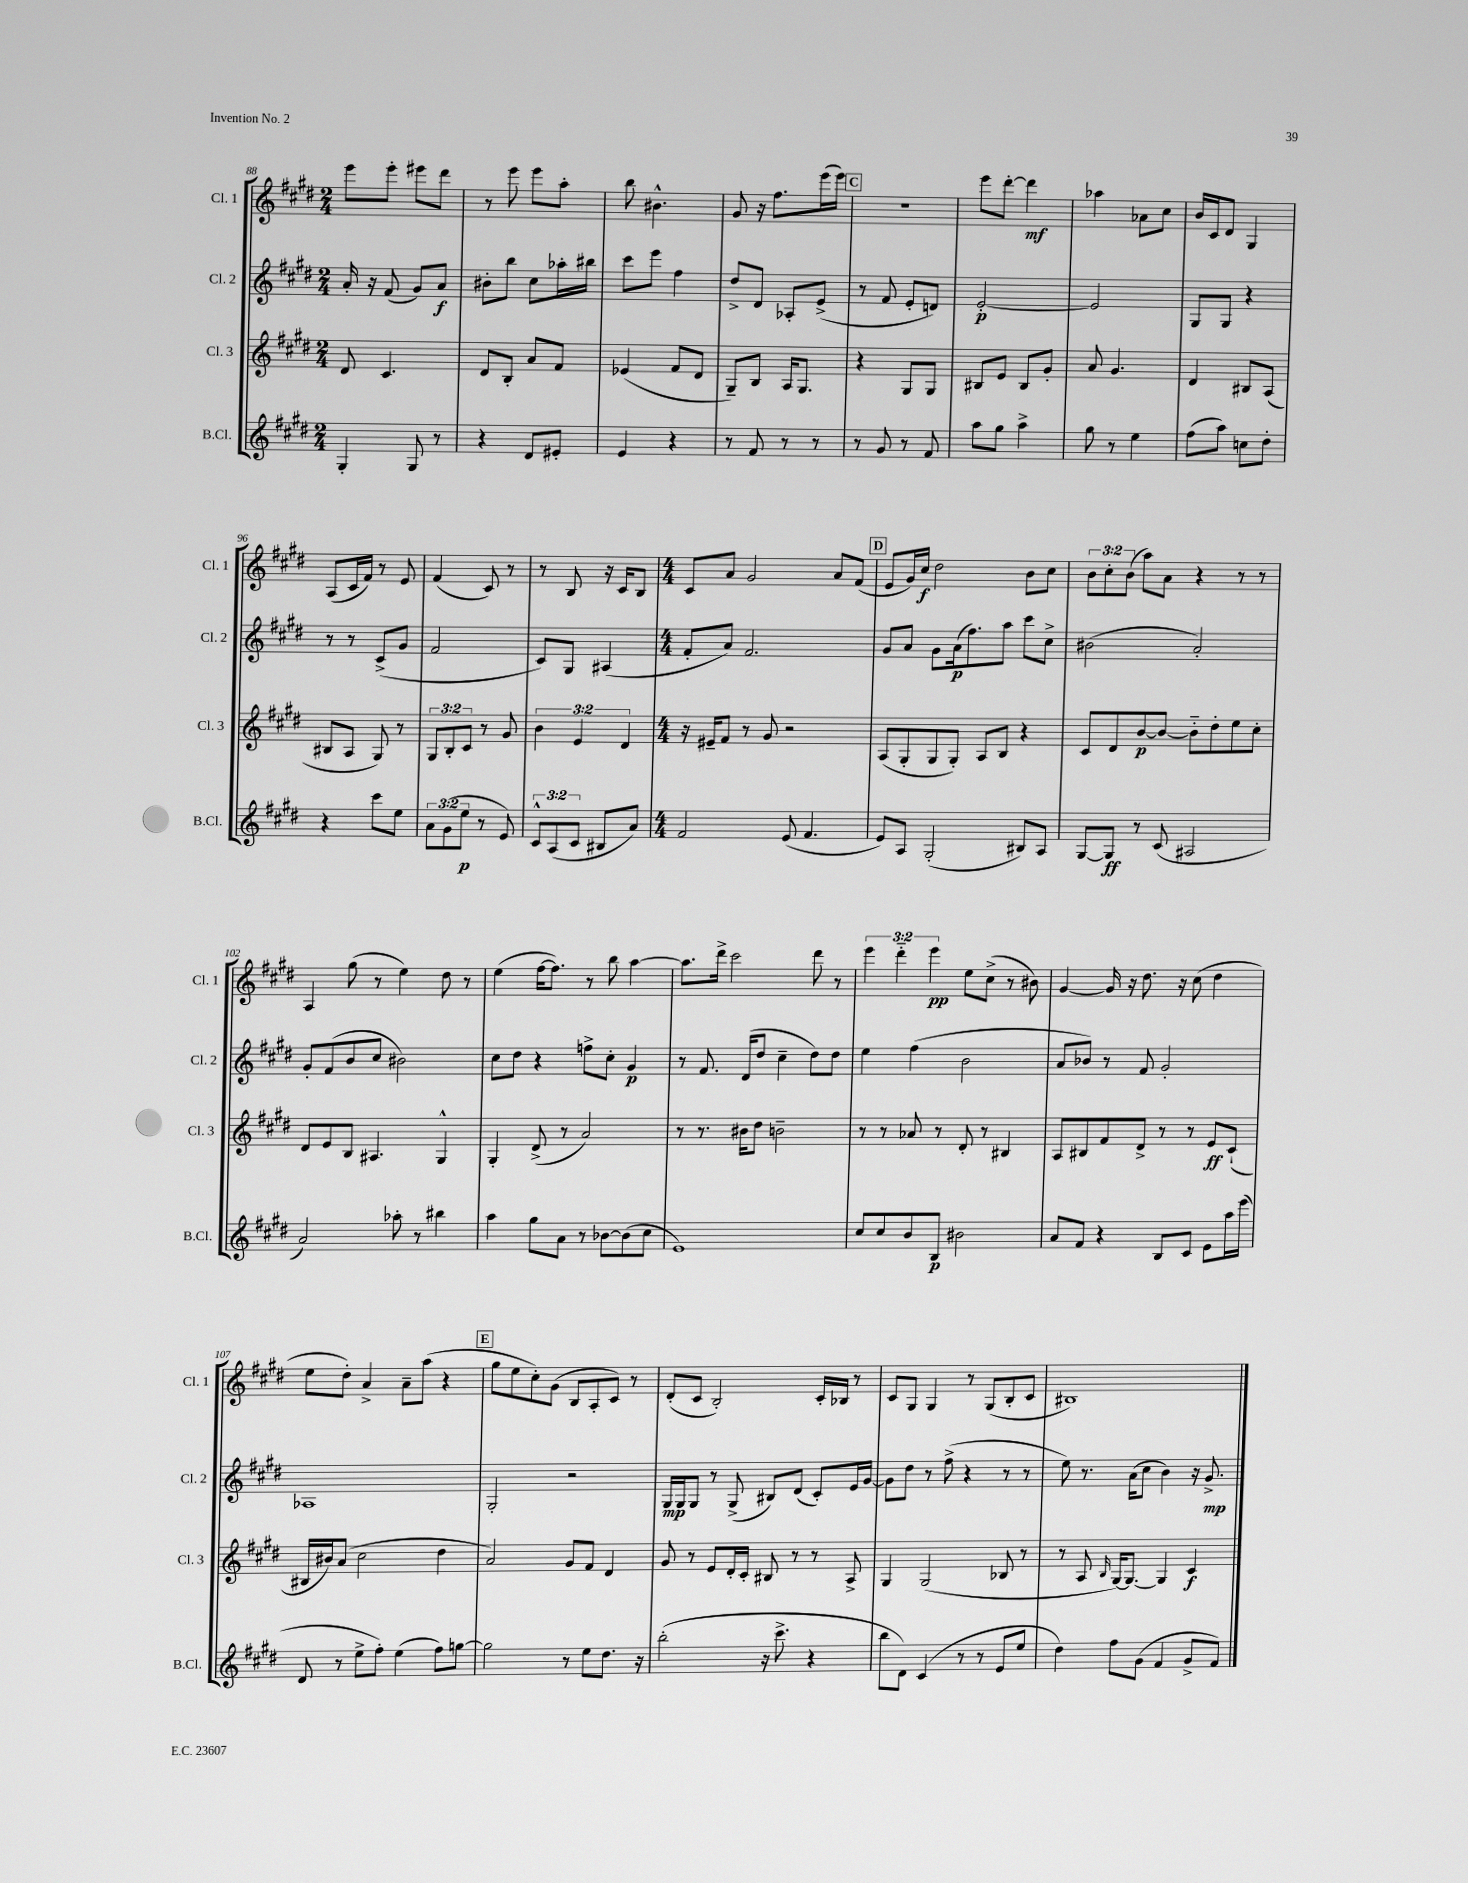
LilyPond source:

<<
\new StaffGroup <<
\new Staff = "s0" \with { instrumentName = "Cl. 1" shortInstrumentName = "Cl. 1" } {
    \clef treble \key e \major \numericTimeSignature \time 2/4 \override Staff.TupletNumber.text = #tuplet-number::calc-fraction-text
    e'''8 e'''8-. eis'''8 dis'''8 |
    r8 e'''8 e'''8 a''8-. |
    b''8 bis'4.-^ |
    gis'8 r16 fis''8. e'''16( e'''16) |
    \mark \markup { \box "C" } r2 |
    e'''8 dis'''8~-. dis'''4\mf |
    aes''4 aes'8 cis''8 |
    b'16 cis'16 dis'8 gis4 |
    a8( cis'16 fis'16) r8 e'8 |
    fis'4( cis'8) r8 |
    r8 b8 r16 cis'16 b8 |
    \numericTimeSignature \time 4/4 cis'8 a'8 gis'2 a'8 fis'8( |
    \mark \markup { \box "D" } e'8 gis'16) cis''16\f dis''2 b'8 cis''8 |
    \tuplet 3/2 { b'8 cis''8-. b'8( } a''8) a'8 r4 r8 r8 |
    a4 gis''8( r8 e''4) dis''8 r8 |
    e''4( fis''16~ fis''8.) r8 b''8 a''4~ |
    a''8. dis'''16-> cis'''2 dis'''8 r8 |
    \tuplet 3/2 { e'''4 dis'''4-_ e'''4\pp } e''8 cis''8->( r8 bis'8) |
    gis'4~ gis'16 r16 dis''8. r16 cis''8( dis''4 |
    e''8 dis''8-.) a'4-> a'8-- a''8( r4 |
    \mark \markup { \box "E" } gis''8 e''8 cis''8-.) gis'8( b8 a8-. cis'8) r8 |
    dis'8-.( cis'8 b2-.) cis'16-. bes16 r8 |
    cis'8 gis8 gis4 r8 gis8( b8-. cis'8 |
    bis1) \bar "|." |
}
\new Staff = "s1" \with { instrumentName = "Cl. 2" shortInstrumentName = "Cl. 2" } {
    \clef treble \key e \major \numericTimeSignature \time 2/4
    a'16-. r16 fis'8( gis'8) a'8\f |
    bis'8-. b''8 cis''8 aes''16-. bis''16 |
    cis'''8 e'''8 fis''4 |
    dis''8-> dis'8 aes8-. e'8->( |
    \mark \markup { \box "C" } r8 fis'8 e'8-. d'8) |
    e'2~-.\p |
    e'2 |
    gis8 gis8 r4 |
    r8 r8 cis'8->( gis'8 |
    fis'2 |
    cis'8) gis8 ais4( |
    \numericTimeSignature \time 4/4 fis'8-. a'8) fis'2. |
    \mark \markup { \box "D" } gis'8 a'8 gis'8 a'16\p( fis''8.) a''8 cis'''8 cis''8-> |
    bis'2( a'2-.) |
    gis'8-. fis'8( b'8 cis''8 bis'2) |
    cis''8 dis''8 r4 f''8-> cis''8-. gis'4\p |
    r8 fis'8. dis'16( dis''8 cis''4-- dis''8) dis''8 |
    e''4 fis''4( b'2 |
    a'8 bes'8) r8 fis'8 gis'2-. |
    aes1 |
    \mark \markup { \box "E" } gis2-. r2 |
    gis16\mp gis16 gis8 r8 gis8->( bis8) dis'8( cis'8-.) e'16 gis'16~ |
    gis'8 dis''8 r8 fis''8->( r4 r8 r8 |
    e''8) r8. a'16( cis''8 b'4) r16 gis'8.->\mp \bar "|." |
}
\new Staff = "s2" \with { instrumentName = "Cl. 3" shortInstrumentName = "Cl. 3" } {
    \clef treble \key e \major \numericTimeSignature \time 2/4 \override Staff.TupletNumber.text = #tuplet-number::calc-fraction-text
    dis'8 cis'4. |
    dis'8 b8-. a'8 fis'8 |
    ees'4( fis'8 dis'8 |
    gis8--) b8 a16 gis8. |
    \mark \markup { \box "C" } r4 gis8 gis8 |
    bis8 e'8 bis8 gis'8-. |
    a'8 gis'4. |
    dis'4 bis8 a8( |
    bis8 a8 gis8) r8 |
    \tuplet 3/2 { gis8 b8-. cis'8 } r8 gis'8 |
    \tuplet 3/2 { b'4 e'4 dis'4 } |
    \numericTimeSignature \time 4/4 r16 eis'16-- fis'8 r8 gis'8 r2 |
    \mark \markup { \box "D" } a8( gis8-. gis8 gis8-.) a8 b8 r4 |
    cis'8 dis'8 b'8~\p b'8~ b'8-_ dis''8-. e''8 cis''8-. |
    dis'8 e'8 b8 ais4. gis4-^ |
    gis4-. dis'8->( r8 a'2) |
    r8 r8. bis'16 dis''8 b'2-- |
    r8 r8 aes'8 r8 dis'8-. r8 bis4 |
    a8 bis8 fis'8 dis'8-> r8 r8 e'8\ff cis'8-!( |
    bis16 bis'16) a'8( cis''2 dis''4 |
    \mark \markup { \box "E" } a'2) gis'8 fis'8 dis'4 |
    gis'8 r8 e'8 dis'16-. cis'16-. bis8 r8 r8 a8-> |
    gis4 gis2( bes8 r8 |
    r8 a8 \grace { b16 } gis16~) gis8.~ gis4 cis'4\f \bar "|." |
}
\new Staff = "s3" \with { instrumentName = "B.Cl." shortInstrumentName = "B.Cl." } {
    \clef treble \key e \major \numericTimeSignature \time 2/4 \override Staff.TupletNumber.text = #tuplet-number::calc-fraction-text
    gis4-. gis8 r8 |
    r4 dis'8 eis'8-. |
    e'4 r4 |
    r8 fis'8 r8 r8 |
    \mark \markup { \box "C" } r8 gis'8 r8 fis'8 |
    a''8 gis''8 a''4-> |
    gis''8 r8 e''4 |
    fis''8( a''8) c''8 dis''8-. |
    r4 cis'''8 e''8 |
    \tuplet 3/2 { a'8 gis'8( e''8\p } r8 e'8) |
    \tuplet 3/2 { cis'8-^ a8( cis'8 } bis8 a'8) |
    \numericTimeSignature \time 4/4 fis'2 e'8( fis'4. |
    \mark \markup { \box "D" } e'8) a8 gis2-.( bis8) a8 |
    gis8~ gis8\ff r8 cis'8( ais2 |
    a'2) aes''8-. r8 bis''4 |
    a''4 gis''8 a'8 r8 bes'8~ bes'8( cis''8 |
    e'1) |
    cis''8 cis''8 b'8 b8\p bis'2 |
    a'8 fis'8 r4 b8 cis'8 e'8 a''16 e'''16( |
    dis'8 r8 e''8-> fis''8-.) e''4( fis''8) g''8~ |
    \mark \markup { \box "E" } g''2 r8 e''8 dis''8. r16 |
    b''2-.( r16 cis'''8.-> r4 |
    b''8 dis'8) cis'4( r8 r8 e'8 e''8 |
    dis''4) fis''8 gis'8( fis'4 gis'8-> fis'8) \bar "|." |
}
>>
>>
\layout { \context { \Score currentBarNumber = #88 } }
